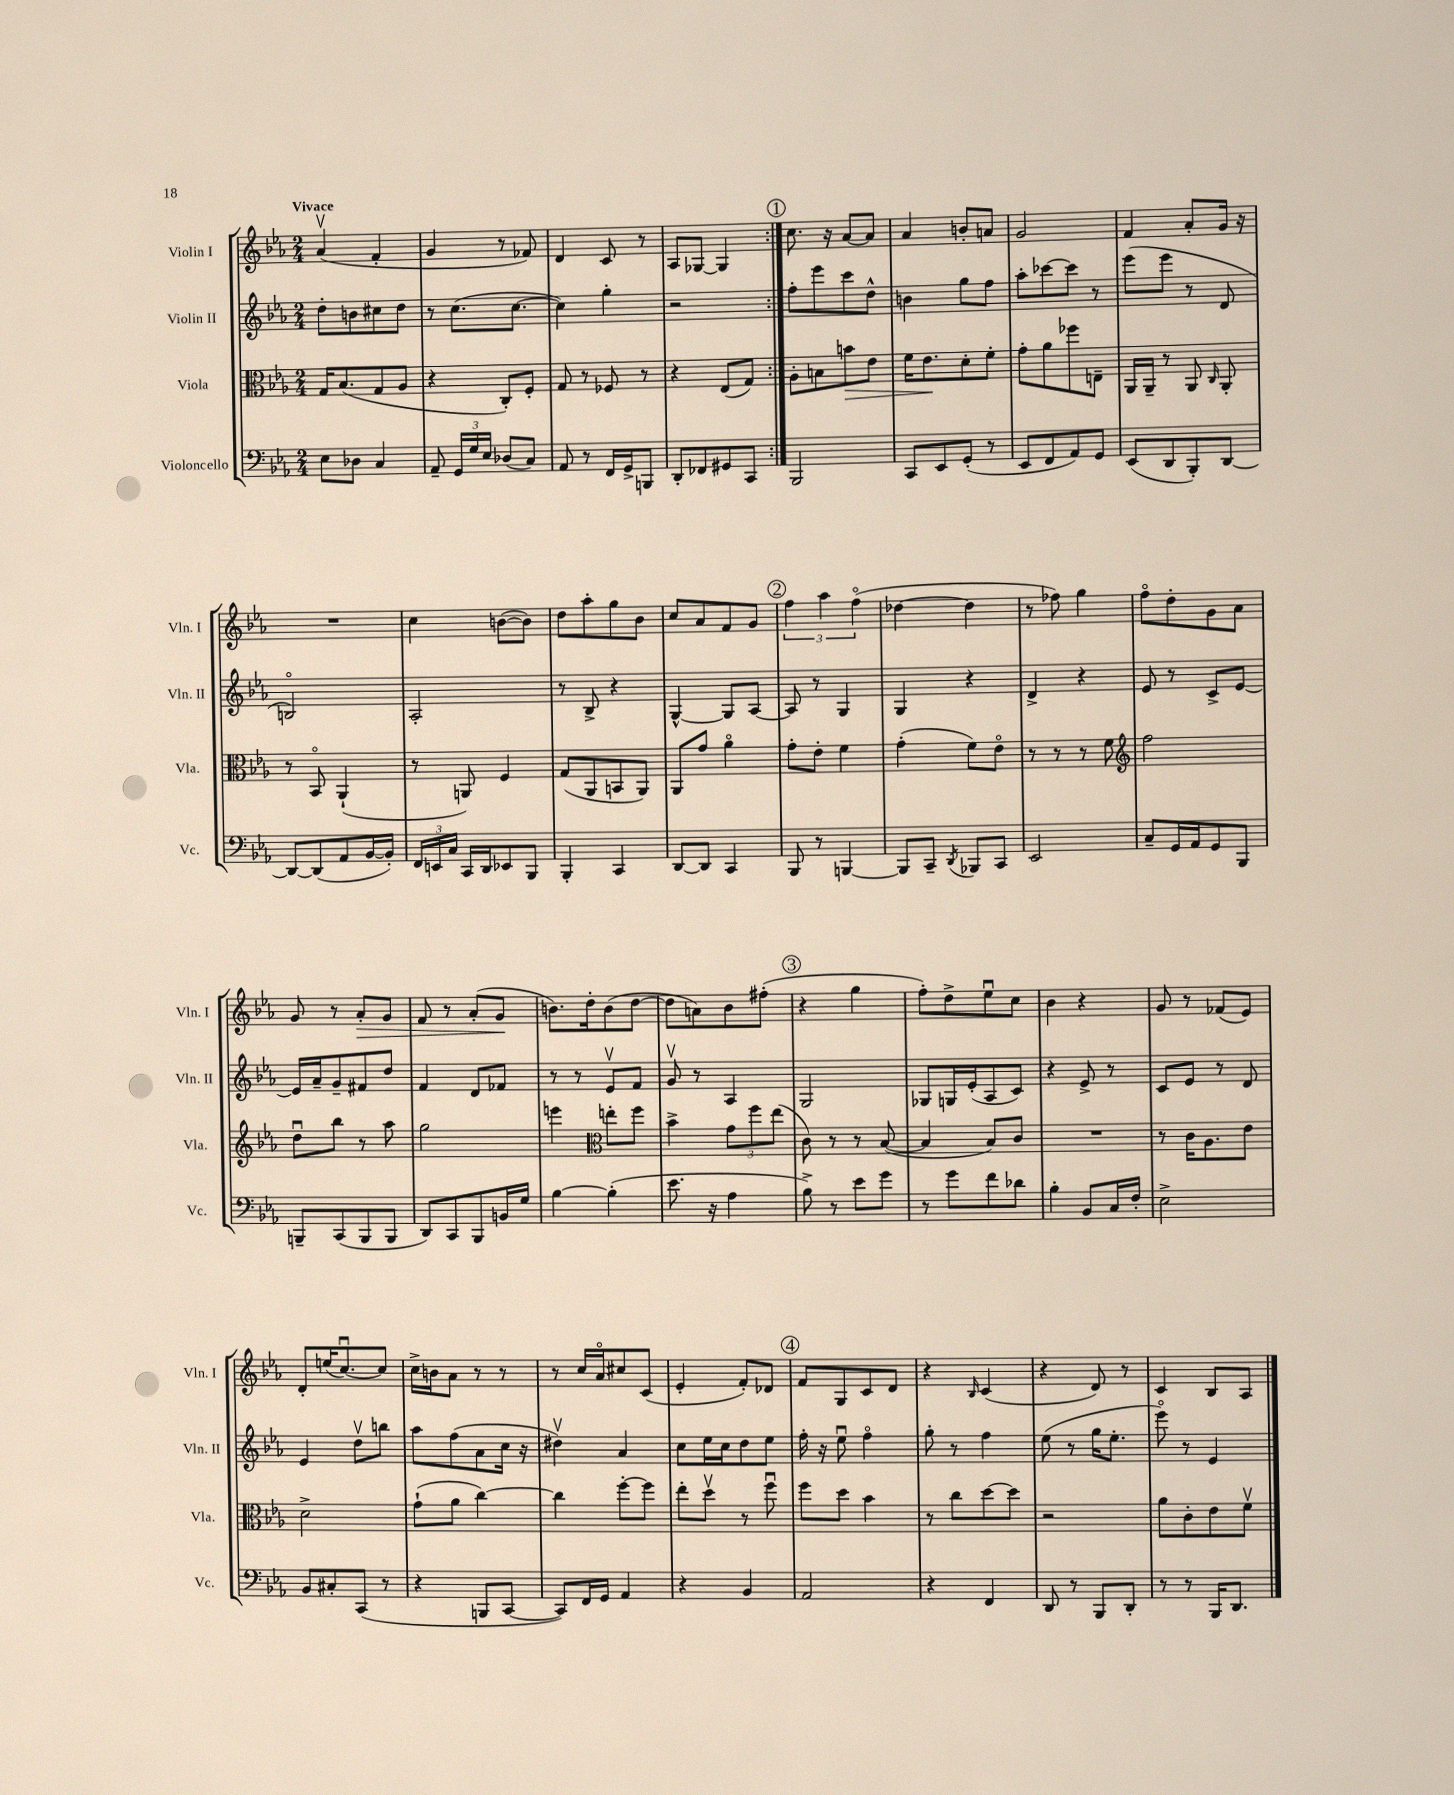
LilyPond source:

<<
\new StaffGroup <<
\new Staff = "s0" \with { instrumentName = "Violin I" shortInstrumentName = "Vln. I" } {
    \clef treble \key ees \major \numericTimeSignature \time 2/4 \tempo "Vivace"
    \autoBeamOff \repeat volta 2 { aes'4\upbow( f'4-. |
    g'4 r8 fes'8) |
    d'4 c'8 r8 |
    aes8[ ges8]~ ges4 | }
    \mark \markup { \circle "1" } c''8. r16 aes'8[~ aes'8] |
    aes'4 b'8[-. a'8] |
    g'2 |
    f'4 aes'8[-. g'16] r16 |
    R2 |
    c''4 b'8[~( b'8]) |
    d''8[ aes''8-. g''8 bes'8] |
    c''8[ aes'8 f'8 g'8] |
    \mark \markup { \circle "2" } \tuplet 3/2 { f''4 aes''4 f''4\flageolet( } |
    des''4~ des''4 |
    r8 fes''8) g''4 |
    f''8[\flageolet d''8-. g'8 aes'8] |
    g'8 r8 aes'8[-.\> g'8] |
    f'8 r8 aes'8[-.( g'8]\! |
    b'8.[) d''16-. b'8( d''8]~ |
    d''8[ a'8) bes'8 fis''8]-.( |
    \mark \markup { \circle "3" } r4 g''4 |
    f''8[-.) d''8-> ees''8\downbow c''8] |
    bes'4 r4 |
    g'8 r8 fes'8[( ees'8]) |
    d'8[-. e''16( c''8.~\downbow) c''8] |
    c''16[-> b'16 aes'8] r8 r8 |
    r8 c''16[ aes'16\flageolet cis''8 c'8]( |
    ees'4-. f'8[-.) des'8] |
    \mark \markup { \circle "4" } f'8[ g8 c'8 d'8] |
    r4 \grace { bes16 } c'4( |
    r4 d'8) r8 |
    c'4 bes8[ aes8] \bar "|." |
}
\new Staff = "s1" \with { instrumentName = "Violin II" shortInstrumentName = "Vln. II" } {
    \clef treble \key ees \major \numericTimeSignature \time 2/4
    \autoBeamOff \repeat volta 2 { d''8[-. b'8 cis''8 d''8] |
    r8 c''8.[( c''8.]~ |
    c''4) g''4-. |
    r2 | }
    \mark \markup { \circle "1" } f''8[-. ees'''8 c'''8 d''8]-^ |
    b'4 g''8[ f''8] |
    aes''8[-. ces'''8~ ces'''8] r8 |
    ees'''8[( ees'''8] r8 d'8 |
    b2\flageolet) |
    aes2-. |
    r8 bes8-> r4 |
    g4~-^ g8[ aes8]~ |
    \mark \markup { \circle "2" } aes8 r8 g4 |
    g4 r4 |
    d'4-> r4 |
    ees'8 r8 c'8[-> ees'8]~ |
    ees'16[ aes'16-- g'8-- fis'8 d''8] |
    f'4 d'8[ fes'8] |
    r8 r8 ees'8[\upbow f'8] |
    g'8\upbow r8 aes4 |
    \mark \markup { \circle "3" } g2 |
    ges8[ g16 ees'16-.( aes8 c'8]) |
    r4 ees'8-> r8 |
    c'8[ ees'8] r8 d'8 |
    ees'4 d''8[\upbow b''8] |
    aes''8[ f''8( aes'8 c''16] r16 |
    dis''4\upbow) aes'4 |
    c''8[ ees''16 c''16 d''8 ees''8] |
    \mark \markup { \circle "4" } f''16-. r16 ees''8\downbow f''4\flageolet |
    g''8-. r8 f''4 |
    ees''8( r8 g''16[ ees''8.]-. |
    ees'''8\flageolet) r8 ees'4 \bar "|." |
}
\new Staff = "s2" \with { instrumentName = "Viola" shortInstrumentName = "Vla." } {
    \clef alto \key ees \major \numericTimeSignature \time 2/4
    \autoBeamOff \repeat volta 2 { g16[ bes8.( g8 aes8] |
    r4 c8[-.) f8]-. |
    g8 r8 fes8 r8 |
    r4 ees8[( g8]) | }
    \mark \markup { \circle "1" } aes8[-. b8 b'8\> ees'8] |
    f'16[ ees'8.\! d'8-. f'8]-. |
    g'8[-. aes'8 fes''8 e8]-- |
    aes,16[ aes,16]-- r8 aes,8 \grace { c16 } aes,8-. |
    r8 bes,8\flageolet aes,4-!( |
    r8 a,8) f4 |
    g8[( aes,8 b,8 aes,8]) |
    aes,8[ g'8] aes'4\flageolet |
    \mark \markup { \circle "2" } g'8[-. ees'8]-. f'4 |
    g'4-.( f'8[) ees'8]\flageolet |
    r8 r8 r8 f'8 |
    \clef treble f''2 |
    d''8[\downbow bes''8] r8 aes''8 |
    g''2 |
    e'''4 \clef alto e''8[-. f''8] |
    bes'4-> \tuplet 3/2 { g'8[ f''8 ees''8]( } |
    \mark \markup { \circle "3" } c'8) r8 r8 bes8~( |
    bes4 bes8[) c'8] |
    R2 |
    r8 c'16[ aes8. ees'8] |
    d'2-> |
    g'8[-!( aes'8] c''4~) |
    c''4 f''8[~-. f''8] |
    ees''8[-. d''8]\upbow r8 f''8\downbow |
    \mark \markup { \circle "4" } f''8[ d''8] bes'4 |
    r8 c''8[ d''8~ d''8] |
    r2 |
    aes'8[ c'8-. ees'8 f'8]\upbow \bar "|." |
}
\new Staff = "s3" \with { instrumentName = "Violoncello" shortInstrumentName = "Vc." } {
    \clef bass \key ees \major \numericTimeSignature \time 2/4
    \autoBeamOff \repeat volta 2 { ees8[ des8] c4 |
    aes,8-- \tuplet 3/2 { g,16[ g16 ees16] } des8[( c8]) |
    aes,8 r8 f,16[ g,16-> b,,8] |
    d,8[-. fes,8 gis,8 c,8] | }
    \mark \markup { \circle "1" } bes,,2 |
    c,8[ ees,8 g,8]-.( r8 |
    ees,8[ f,8 aes,8) g,8] |
    ees,8[( d,8 bes,,8-.) d,8]~ |
    d,8[~ d,8( aes,8 bes,16~ bes,16]-.) |
    \tuplet 3/2 { f,16[ e,16 c16] } c,16[ d,16 ees,8 bes,,8] |
    bes,,4-. c,4 |
    d,8[~ d,8] c,4 |
    \mark \markup { \circle "2" } bes,,8 r8 b,,4~ |
    b,,8[ c,8]-- \acciaccatura { d,8 } bes,,8[ c,8] |
    ees,2 |
    c8[-- g,16 aes,16 g,8 bes,,8] |
    b,,8[-- c,8( b,,8 b,,8] |
    d,8[) c,8 bes,,8 b,16 g16] |
    bes4~ bes4-.( |
    ees'8. r16 aes4 |
    \mark \markup { \circle "3" } bes8->) r8 ees'8[ g'8] |
    r8 g'8[ f'8 des'8] |
    bes4-. bes,8[ c16 f16]-. |
    ees2-> |
    bes,8[ cis8-. c,8]( r8 |
    r4 b,,8[ c,8]~ |
    c,8[) f,16 g,16] aes,4 |
    r4 bes,4 |
    \mark \markup { \circle "4" } aes,2 |
    r4 f,4 |
    d,8 r8 bes,,8[ d,8]-. |
    r8 r8 bes,,16[ d,8.] \bar "|." |
}
>>
>>
\layout { \context { \Score \remove "Bar_number_engraver" } }
